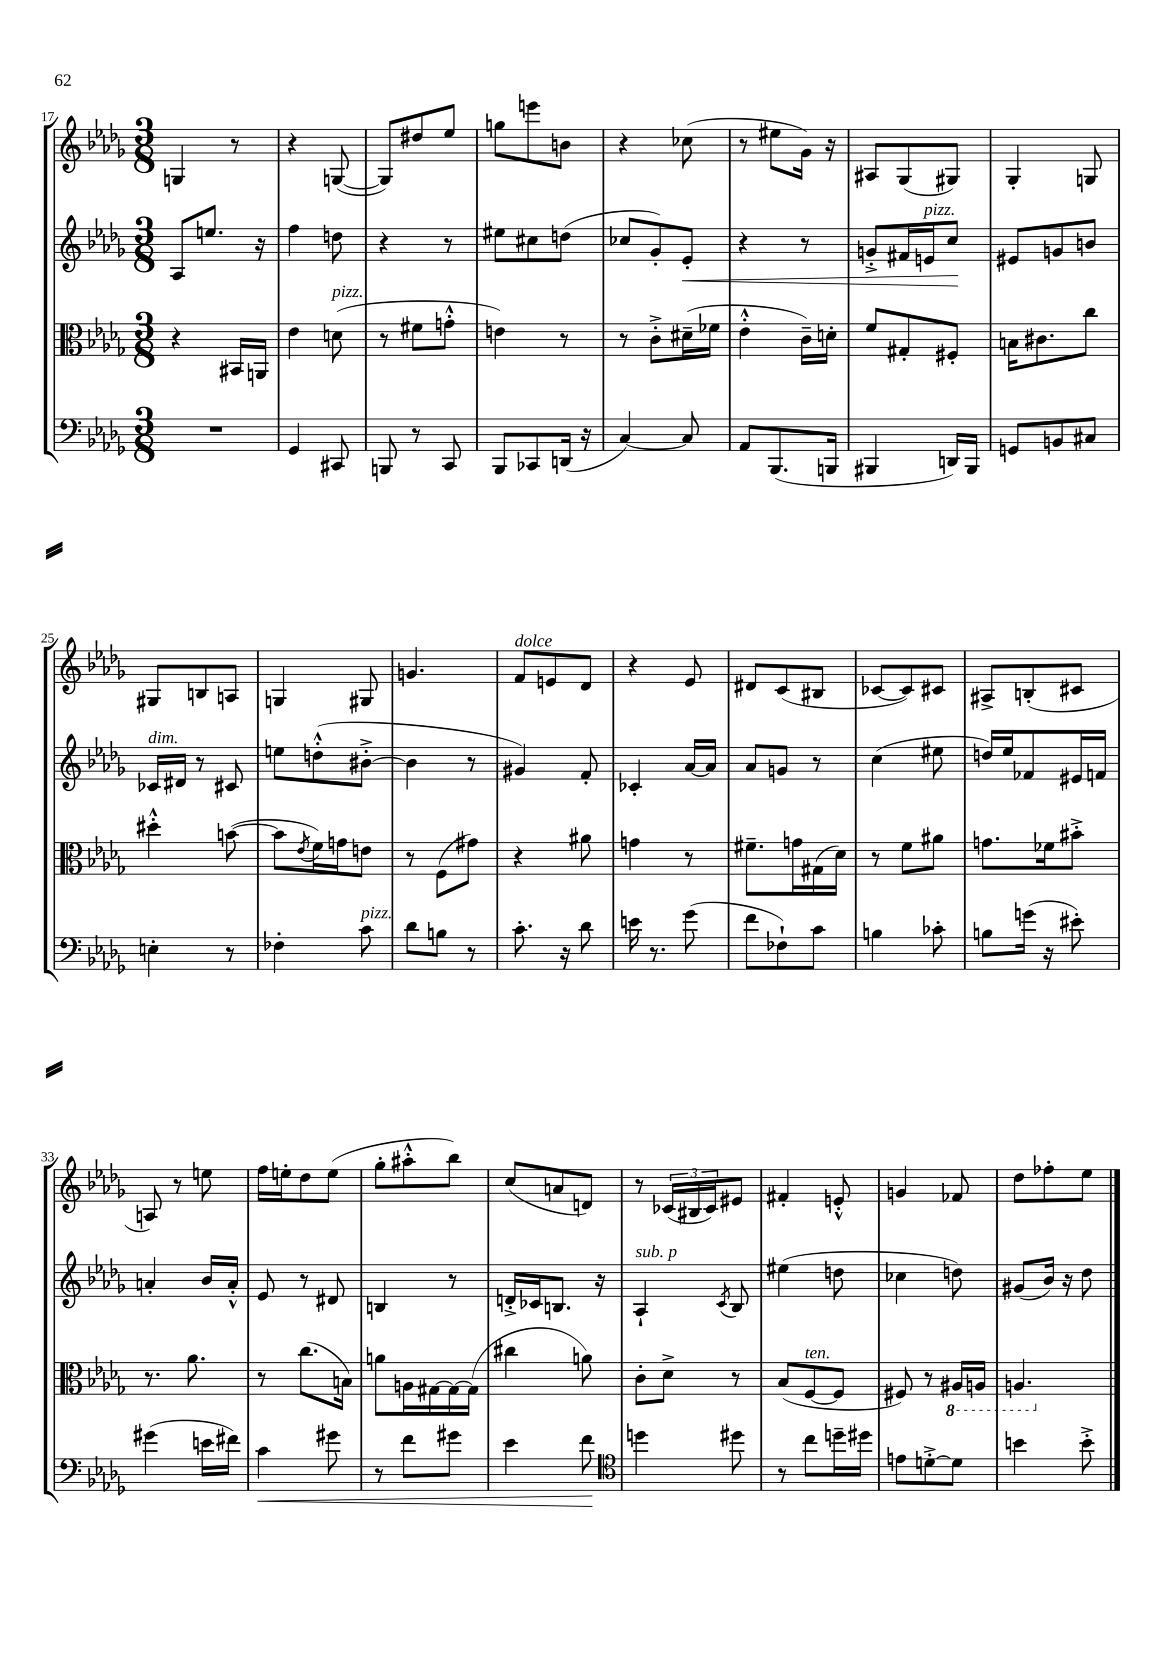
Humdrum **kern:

**kern	**kern	**kern	**kern
*staff4	*staff3	*staff2	*staff1
*clefF4	*clefC3	*clefG2	*clefG2
*k[b-e-a-d-g-]	*k[b-e-a-d-g-]	*k[b-e-a-d-g-]	*k[b-e-a-d-g-]
*M3/8	*M3/8	*M3/8	*M3/8
4.r	4r	8A-/L	4G/
.	.	8.ee/J	.
.	16BB#/LL	.	8r
.	16AA/JJ	16r	.
=	=	=	=
4GG-/	4e-\	4ff\	4r
8CC#/	(8d\	8dd\	([8G/
=	=	=	=
8BBB/	8r	4r	8G/]L)
8r	8f#\L	.	8dd#/
8CC/	8g'^^\J	8r	8ee-/J
=	=	=	=
8BBB-/L	4e\)	8ee#\L	8gg\L
8CC-/	.	8cc#\	8eee\
(16DD/Jk	8r	(8dd\J	8b\J
16r	.	.	.
=	=	=	=
[4C/)	8r	8cc-/L	4r
.	8c'^\L	8g-'/)	.
8C/]	(16d#~\L	8e-'/J	(8cc-\
.	16f-\JJ	.	.
=	=	=	=
8AA-/L	4e-'^^\	4r	8r
(8.BBB-/	.	.	8ee#\L
.	16c~\LL)	8r	16g-\Jk)
16BBB/Jk	16d'\JJ	.	16r
=	=	=	=
4BBB#/	8f/L	8g'^/L	8A#/L
.	8G#'/	16f#/L	(8G-/
.	.	16e/J	.
16DD/LL)	8F#'/J	8cc/J	8G#/J)
16BBB#/JJ	.	.	.
=	=	=	=
8GG/L	16B\LK	8e#/L	4G-'/
.	8.c#\	.	.
8BB/	.	8g/	.
8C#/J	8cc\J	8b/J	8G/
=	=	=	=
4E'\	4dd#'^^\	16c-/LL	8G#/L
.	.	16d#/JJ	.
.	.	8r	8B/
8r	([8b\	8c#/	8A/J
=	=	=	=
4F-'\	8b\]L	8ee\L	4G/
.	8qe-/	.	.
.	16f\L)	(8dd'^^\	.
.	16g\J	.	.
8c\	8e\J	[8b#'^\J	8G#/
=	=	=	=
8d-\L	8r	4b#\]	4.g/
8B\J	(8F\L	.	.
8r	8g#\J)	8r	.
=	=	=	=
8.c'\	4r	4g#/)	8f/L
.	.	.	8e/
16r	.	.	.
8d-\	8a#\	8f'/	8d-/J
=	=	=	=
16e\	4g\	4c-'/	4r
8.r	.	.	.
(8g-\	8r	[16a-/LL	8e-/
.	.	16a-/]JJ	.
=	=	=	=
8f\L	8.f#~\L	8a-/L	8d#/L
8F-`\)	.	8g/J	(8c/
.	16g\L	.	.
8c\J	(16G#\	8r	8B#/J
.	16d-\JJ)	.	.
=	=	=	=
4B\	8r	(4cc\	[8c-/L
.	8f\L	.	8c-/])
8c-'\	8a#\J	8ee#\	8c#/J
=	=	=	=
8B\L	8.g\L	16dd/LL)	8A#^/L
.	.	16ee-/J	.
(16g\Jk	.	8f-/	(8B'/
16r	16f-\k	.	.
8e#'\)	8b#'^\J	16e#/L	8c#/J
.	.	16f/JJ	.
=	=	=	=
(4g#\	8.r	4a'/	8A/)
.	.	.	8r
.	8.a-\	.	.
16e\LL	.	16b-/LL	8ee\
16f#\JJ)	.	16a'^^/JJ	.
=	=	=	=
4c\	8r	8e-/	16ff\LL
.	.	.	16ee'\J
.	(8.cc\L	8r	8dd-\
8g#\	.	8d#/	(8ee\J
.	16B\Jk)	.	.
=	=	=	=
8r	8a\L	4B/	8gg-'\L
8f\L	16A\L	.	8aa#'^^\
.	[16G#\	.	.
8g#\J	16G#\_	8r	8bb-\J)
.	(16G#\]JJ	.	.
=	=	=	=
4e-\	4cc#\	16d'^/LL	(8cc/L
.	.	16c-/J	.
.	.	8.B/J	8a/
8f\	8a\)	.	8d/J)
.	.	16r	.
=	=	=	=
*clefC4	*	*	*
4dd\	8c'\L	4A-`/	8r
.	8d-^\J	.	(24c-/LL
.	.	.	24B#/
.	.	.	24c-/J)
.	.	8qc/	.
8dd#\	8r	8B-/	8e#/J
=	=	=	=
8r	(8B-/L	(4ee#\	4f#'/
8cc\L	[8F/	.	.
16dd~\L	8F/]J	8dd\	8e'^^/
16dd#\JJ	.	.	.
=	=	=	=
8e\L	8F#/)	4cc-\	4g/
[8d'^\	8r	.	.
8d\]J	16AA#/LL	8dd\)	8f-/
.	16AA/JJ	.	.
=	=	=	=
4b\	4.AA/	(8g#/L	8dd-\L
.	.	16b-/Jk)	8ff-'\
.	.	16r	.
8b'^\	.	8dd-\	8ee-\J
==	==	==	==
*-	*-	*-	*-
